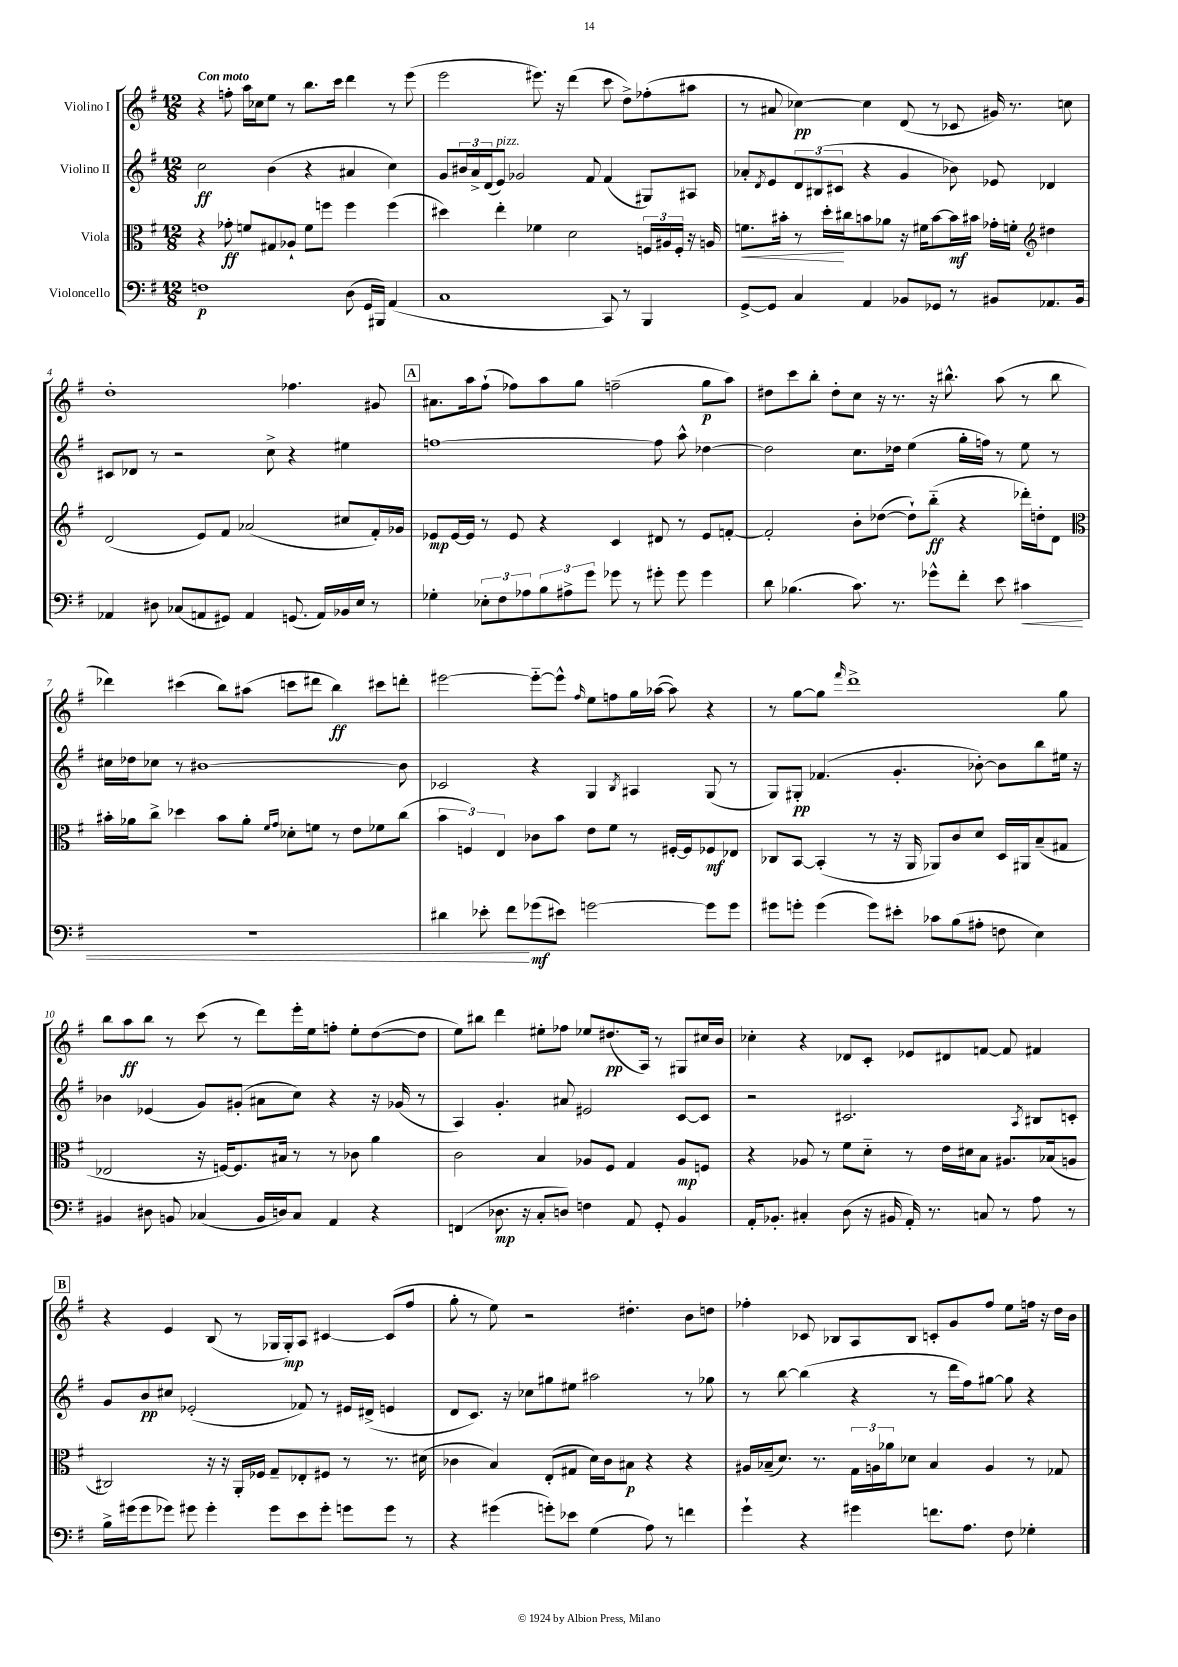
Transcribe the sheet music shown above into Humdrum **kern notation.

**kern	**kern	**kern	**kern
*staff4	*staff3	*staff2	*staff1
*clefF4	*clefC3	*clefG2	*clefG2
*k[f#]	*k[f#]	*k[f#]	*k[f#]
*M12/8	*M12/8	*M12/8	*M12/8
1F	4r	2cc	4r
.	8g-'	.	8ff'
.	8f	.	16aa
.	.	.	16cc-
.	8G#	(4b	8ee
.	8A-`	.	8r
.	8f	4r	8.bb
.	8ff	.	.
.	.	.	16ccc
(8D	4ff	4a#	4ddd
16GG	.	.	.
16BBB#)	.	.	.
(4AA	(4ff	4cc)	8r
.	.	.	(8eee
=	=	=	=
1C	4dd#)	8g	2eee
.	.	24b#	.
.	.	24a^	.
.	.	(24d	.
.	4ee'	8e)	.
.	.	2g-	.
.	4f-	.	8.eee#)
.	.	.	16r
.	2d	.	(4ddd
.	.	8f#	.
8CC)	.	(4f#	8ccc
8r	.	.	8dd^)
4BBB	24F	8G#)	(8ff-'
.	24A#	.	.
.	24F'	.	.
.	16r	8A#	8aa#
.	16A	.	.
=	=	=	=
[8GG^	8.f	8a-'	8r
.	.	8qd	.
8GG]	.	8e	8a#
.	16b#'	.	.
4C	8r	12d	[4cc-)
.	.	(12B#	.
.	16dd'	.	.
.	.	12c#	.
.	16cc#	.	.
4AA	8b	4r	4cc-]
.	8a-	.	.
8BB-	16r	4g	(8d
.	16f#	.	.
8GG-	[8b	.	8r
8r	16b]	8b-)	8c-
.	16b#	.	.
8BB#	16g-'	8e-	16g#)
.	16f'	.	8.r
*	*clefG2	*	*
8.AA-	4dd#	4d-	.
.	.	.	8cc
16BB#	.	.	.
=	=	=	=
4AA-	(2d	8c#	1dd'
.	.	8d-	.
8D#	.	8r	.
(8C-	.	2r	.
8AA	8e)	.	.
8GG#)	8f#	.	.
4AA	(2a-	.	.
.	.	8cc^	.
(8.GG	.	4r	4.ff-
16AA)	.	.	.
16BB-	8cc#	4ee#	.
16E	.	.	.
8r	16f#')	.	8g#
.	16g-	.	.
=	=	=	=
4G-'	8e-	[1ff	8.a#
.	[16e-	.	.
.	16e-]	.	16aa
12E-'	8r	.	(8ff#`
12F#	.	.	.
.	8e-	.	8ff-)
12A-	.	.	.
12B	4r	.	8aa
12A#^	.	.	.
.	.	.	8gg
12g	.	.	.
8g-	4c	.	(2ff~
8r	.	.	.
8g#'	8d#	8ff]	.
8g#	8r	8aa^^	.
4g#	8e-	[4dd-	8gg
.	[8f'	.	8aa)
=	=	=	=
8d	2f']	2dd-]	8dd#
(4.B-	.	.	8ccc
.	.	.	8bb'
.	.	.	8dd#'
8.c)	8b'	8.cc	8cc
.	([8dd-	.	16r
8.r	.	16dd-	8.r
.	8dd-`])	(4ee	.
8g-^^	(8bb'~	.	16r
.	.	.	8.bb#^^
8f#'	4r	16gg'	.
.	.	16ff)	.
8e	.	8r	(8aa
4c#	16ddd-')	8ee	8r
.	16dd'	.	.
.	8d	8r	8bb#
=	=	=	=
*	*clefC3	*	*
1.r	16b#'	16cc#	4ddd-)
.	16a-	16dd-	.
.	8cc^	8cc-	.
.	4dd-	8r	(4ccc#
.	.	[1b#	.
.	8b#	.	8bb)
.	8a-'	.	(8aa#
.	16qqf#	.	.
.	16qqg	.	.
.	8d-'	.	8ccc
.	8f	.	8ddd#
.	8r	.	4bb)
.	8e	.	.
.	8f-	.	8ccc#
.	(8cc	8b#]	8ddd'
=	=	=	=
4d#	6b	2c-	[2eee#
.	6F)	.	.
8e-'	.	.	.
.	6E	.	.
8f#	.	.	.
(8g-	8c-	4r	8eee#'~_
8e#)	8b	.	8eee#^^]
.	.	.	16qqff#
[2g	8e	4G	8ee
.	8f#	.	8ff
.	.	8qB	.
.	8r	4A#	16gg
.	.	.	([16aa-
.	[16F#'	.	8aa-])
.	16F#]	.	.
8g]	8F-	(8G	4r
8g	8E-	8r	.
=	=	=	=
8g#	8C-	8G)	8r
8g'	[8BB	8G#'	[8gg
(4g	(4BB']	(4.f-	8gg]
.	.	.	16qqfff#
.	.	.	1ddd^
8g)	8r	.	.
8e#'	16r	4.g'	.
.	16AA	.	.
8c-	8AA-)	.	.
(8B	8c	.	.
8A#'	8d	[8b-')	.
8F	16D	8b-]	.
.	16AA#	.	.
4E)	(8B~	8bb	.
.	8G#	16ee#	8gg
.	.	16r	.
=	=	=	=
4BB#	2E-	4b-	8bb
.	.	.	8aa
8D#	.	(4e-	8bb
8BB	.	.	8r
(4C-	16r	8g)	(8ccc
.	[16F)	.	.
.	8.F]	(8g#'	8r
16BB	.	8a#	8ddd)
16D)	16B#	.	.
8C-	8r	8cc)	16eee'
.	.	.	16ee
4AA	8r	4r	8ff'
.	8c-	.	8ee'
4r	4a	16r	([8dd
.	.	(16g-	.
.	.	8r	8dd]
=	=	=	=
(4FF	2c	4A)	8ee)
.	.	.	8bb#
8.D-	.	4.g'	4ddd
16r	.	.	.
8C'	4B	.	8ee#'
8D)	.	8a#	8ff-
4F	8A-	2e#	8ee-
.	8F#	.	(8.dd#
8AA	4G	.	.
.	.	.	16A)
8GG'	.	.	8r
4BB	8A-	[8c	8G#
.	8F	8c]	16cc#
.	.	.	16b
=	=	=	=
16AA'	4r	2r	4cc-'
8.BB-'	.	.	.
4C#'	8A-	.	4r
.	8r	.	.
(8D	8f#	2.c#	8d-
16r	8d'~	.	8c'
16BB#	.	.	.
16AA')	8r	.	8e-
8.r	.	.	.
.	16e	.	8d#
.	16d#	.	.
8C	8B	.	[8f
8r	8.A#	.	8f]
.	.	8qA	.
8A	.	8B#	4f#
.	(16B-	.	.
8r	8A	8c'	.
=	=	=	=
16B^	2C#)	8g	4r
(16g#	.	.	.
8g#	.	8b	.
8g-)	.	8cc#	4e
8g#	.	(2e-'	.
4g#'	16r	.	(8B
.	16r	.	.
.	16AA'	.	8r
.	16F-	.	.
8g#	8G~	.	16G-
.	.	.	16G-')
8e	8E-'	8f-)	8A
8g#'	8F#	8r	[4c#
8g	8r	16e#	.
.	.	(16d#^	.
8g	8.r	4e	(8c#]
8r	.	.	8ff#
.	(16d#	.	.
=	=	=	=
4r	4c-	8d	8gg'
.	.	8.c)	8r
(4g#	4B)	.	8ee)
.	.	16r	.
.	.	8cc-	2r
8g')	(8E'	8gg#	.
8e-	8G#	8ee#	.
(4G	16d)	2aa#	.
.	16c-	.	.
.	8B#	.	4.dd#'
8A)	4r	.	.
8r	.	.	.
4f	4r	8r	8b
.	.	8gg-	8dd
=	=	=	=
4g`	16A#	8r	4ff-'
.	(16B-~	.	.
.	8.d)	[8bb	.
4r	.	(4bb]	8c-
.	8.r	.	.
.	.	.	8B-
4g#	24G	4r	8A
.	24A	.	.
.	24a-	.	.
.	8d-	.	8B-
8.f	4B-	8r	8c'
.	.	16ddd	8g
8.A	.	16ff#)	.
.	4A	[8gg#	8ff-
8F#	.	8gg#]	8ee
4G-'	8r	4r	16ff
.	.	.	16r
.	8G-	.	16dd
.	.	.	16b
==	==	==	==
*-	*-	*-	*-
